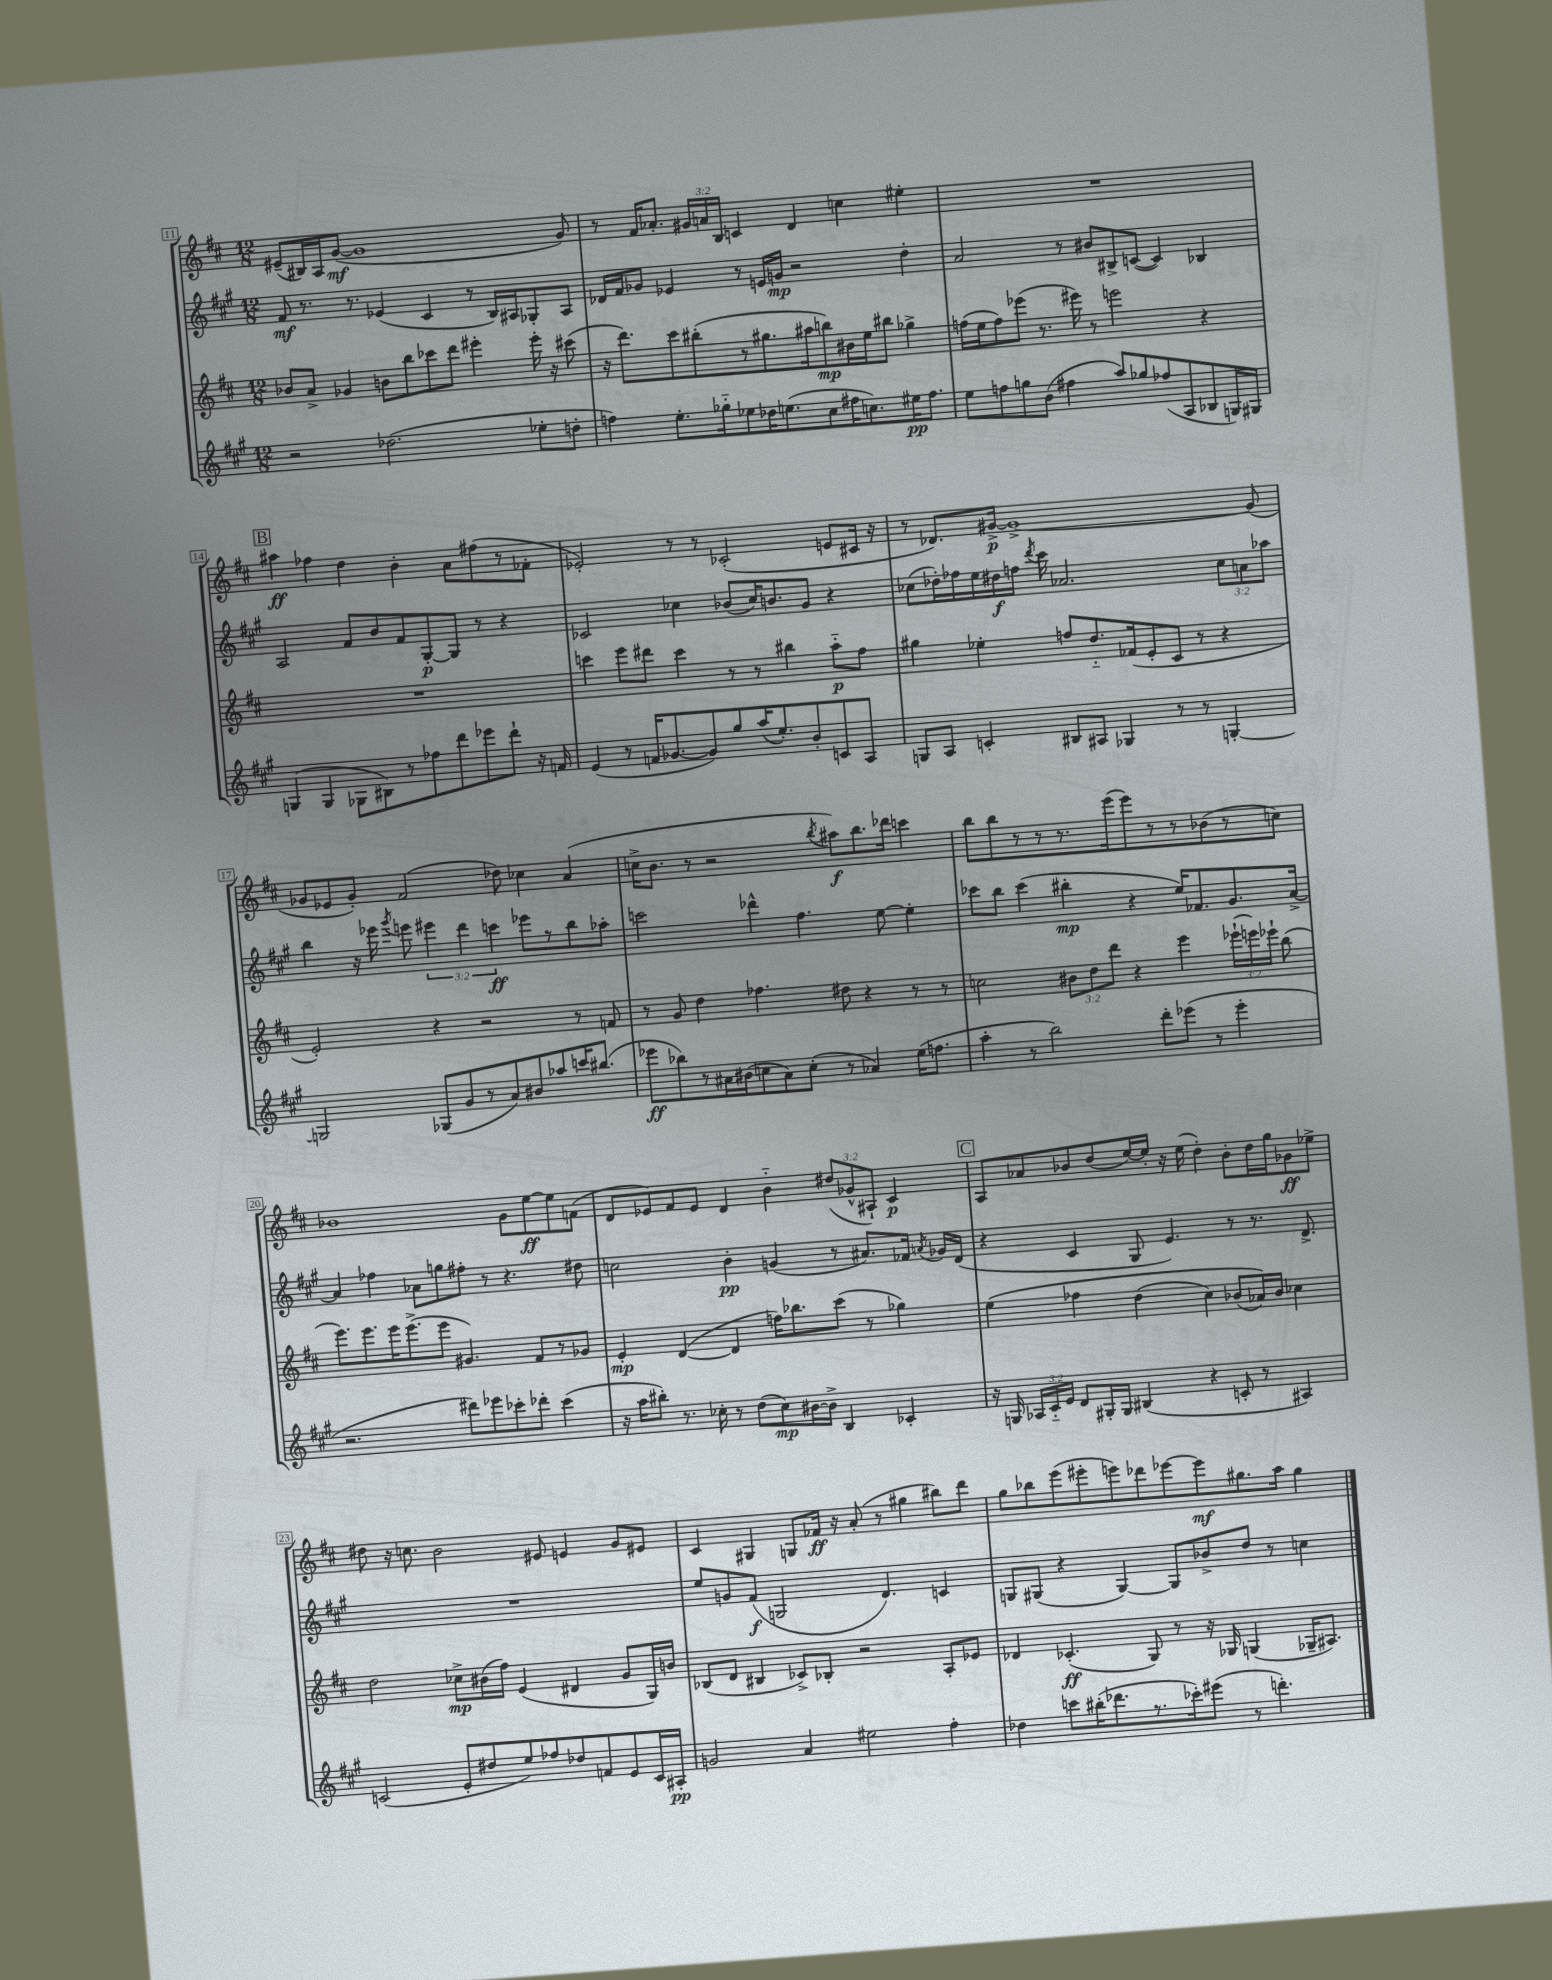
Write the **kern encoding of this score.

**kern	**kern	**kern	**kern
*staff4	*staff3	*staff2	*staff1
*clefG2	*clefG2	*clefG2	*clefG2
*k[f#c#g#]	*k[f#c#]	*k[f#c#g#]	*k[f#c#]
*M12/8	*M12/8	*M12/8	*M12/8
2r	8b-	8f#	(8e#~
.	8a^	8.r	16B#)
.	.	.	16A
.	4g-	.	([8g
.	.	8.r	.
.	.	.	1g]
(2.dd-	8b	(4e-	.
.	8bb	.	.
.	8ccc-	4c#	.
.	8ddd	.	.
.	4eee#'	8r	.
.	.	16B)	.
.	.	16A#	.
8ee-'	16eee#'	8G-'	.
.	16r	.	.
8dd'	(8ccc#	8A#	8g)
=	=	=	=
4ff)	16r	16d-	8r
.	8.ddd)	16f#	.
.	.	8g-	16f#
.	.	.	8.a-'
8.ee'	8ccc#	4e-	.
.	(8bb#'	.	24g#
.	.	.	24a
16gg-'~	.	.	.
.	.	.	24B
8ee-	8r	8r	4c
16dd-	8.gg#	16e	.
(8.ee	.	16g	.
.	.	2r	4d
.	16aa#	.	.
8cc#	8bb)	.	.
16ff#	16b#	.	4cc
8.cc)	16ee	.	.
.	8bb#	.	.
16ee#	4gg-^	4dd'	4ee#'
8.ff#	.	.	.
=	=	=	=
8ee	(16ff	2a	1.r
.	16ee	.	.
8ff	8ff)	.	.
8gg	(8eee-	.	.
(8b	8.r	.	.
4ff#	.	8r	.
.	16eee#)	.	.
.	8r	8b#	.
8aa)	2eee	8B#^	.
8gg-	.	([8c	.
(8ff-	.	4c])	.
8A	.	.	.
8B-	4r	4B-	.
16G)	.	.	.
16G#	.	.	.
=	=	=	=
(4G	1.r	2A	4aa#
4G	.	.	4ff-
8G-	.	8f#	4dd
8B#)	.	8b	.
8r	.	8f#	4b'
8ff-	.	[8G#'	.
8ddd	.	8G#]	8a
8eee-	.	8r	(8ff#
8ddd`	.	4r	8r
16r	.	.	8f-'
16f	.	.	.
=	=	=	=
(4e	4ccc	2c-	2e-')
8r	8eee	.	.
16f	8ddd#	.	.
[8.g-	.	.	.
.	4ccc	4cc-	8r
8g-])	.	.	8r
8gg#	8r	(8b-	(2c-'
(16aa	8r	16cc-)	.
8.ee')	.	8.b	.
.	4bb#	.	.
8b'	.	8g#	.
8c	8aa'~	4r	8e
8A	8ff#	.	16c#
.	.	.	16r
=	=	=	=
8G	4gg#	(8cc-	8r
8A	.	16dd-')	8.d-)
.	.	16ff-	.
4c'	4ee-'	16ee	.
.	.	16dd#	[16g#^
.	.	16ff	1g#^_
.	.	8qddd	.
.	.	16ccc#	.
8B#	8ff	2.a-	.
8A#	8.dd'~	.	.
4G-	.	.	.
.	(16f-	.	.
.	8e'	.	.
8r	8c#	.	.
8r	8r	.	.
[4G'	4r	12cc-	.
.	.	12a	.
.	.	.	(8g#]
.	.	12aa-	.
=	=	=	=
2G]	2e')	4bb	8g-
.	.	.	8e-
.	.	16r	8g-')
.	.	16eee-	.
.	.	8qggg#	.
.	.	8eee	(2f#
(8G-	4r	6eee#	.
8g#	.	.	.
.	.	6ddd	.
8r	2r	.	.
.	.	6ccc	.
8a)	.	.	8dd-)
8b#	.	8eee-	4cc-
8aa-	.	8r	.
16ccc	8r	8bb	(4a
(8.bb#	.	.	.
.	8f	8aa-'	.
=	=	=	=
8eee-	8r	2ccc	16cc^
.	.	.	8.b
8bb-)	8g	.	.
8r	4dd	.	8r
16a#	.	.	2r
(16b#	.	.	.
8cc	4.ff-	4ddd-^^	.
8a#)	.	.	.
(8cc'	.	4.ff#	.
.	.	.	8qbb
8r	8dd#	.	8aa#)
4a-)	4r	.	8.bb
.	.	[8ee	.
.	.	.	16ddd-
(16ee	8r	4ee']	4ccc
8.ff	.	.	.
.	8r	.	.
=	=	=	=
4aa'	2cc	8ccc-	8bb
.	.	8bb	8bb
8r	.	(4ccc-	8r
2bb)	.	.	8r
.	12b#	4bb#'	8.r
.	12dd	.	.
.	12ddd	.	.
.	.	.	(16eee
.	4r	4r	8eee)
8ddd'	.	.	8r
(8eee-	4eee	16ee)	8r
.	.	8.f-	.
8r	.	.	(8b-
4eee-'	(24eee-`	8.g#	8r
.	24eee)	.	.
.	24eee-`	.	.
.	(8bb	.	8cc)
.	.	[16a^	.
=	=	=	=
2.r	8.eee)	4a]	1b-
.	8.eee	.	.
.	.	4ff-	.
.	16eee	.	.
.	(8.eee^	.	.
.	.	8a-	.
.	8eee	8gg	.
8ddd#)	4.g#)	8ff#'	.
8eee-	.	8r	.
8ccc-'	.	4.r	8g
8ddd-'	8f#	.	[8ee
(4ccc-	8r	.	8ee]
.	8g-	8dd#	(8f
=	=	=	=
16r	4e'	2cc	8d
16aa	.	.	.
8bb#')	.	.	8e-)
8.r	([4d	.	8f#
.	.	.	8e-
16cc-'	.	.	.
8r	4d]	4b'	4d
(8dd	.	.	.
8cc-)	16ff)	(4g	4b'~
.	8.bb-	.	.
[16b#	.	.	.
16b#^]	.	.	.
4B	(8ccc#	8r	(12dd#
.	.	.	12g-^^
.	8r	8.a#)	.
.	.	.	12A#`)
4c-'	4gg-)	.	4c#
.	.	16f-	.
.	.	8qa	.
.	.	16g-	.
.	.	(16d	.
=	=	=	=
16r	&(4ee	4r	8A
16G	.	.	.
24A-	.	.	8a-
24c#'~	.	.	.
24e	.	.	.
8d	4ff-	4c#	8b-
16G#'	.	.	(8dd
16G#	.	.	.
(4B#	(4dd	8G#	[16ee)
.	.	.	16ee']
.	.	4.e)	16r
.	.	.	(16ee
4r	4cc#)	.	4dd')
8c'	(8b-	8r	8b-'
8r	16a-)&)	8.r	16dd
.	16b-	.	16gg
4A#)	4cc-	.	8g-
.	.	8.d^	.
.	.	.	8ee-^
=	=	=	=
(2c	2dd	1.r	8dd#
.	.	.	16r
.	.	.	8.cc
.	.	.	2b
8e'	8cc-^	.	.
8dd#	(16b#	.	.
.	16ff#)	.	.
8ee)	(4e	.	.
8ff-	.	.	8e#
8dd-	4d#	.	4e
8f	.	.	.
8e	8g	.	8g
16c	16G)	.	8e#
16A#'	16b	.	.
=	=	=	=
2g	(8B-	8ee	4c#
.	8d	8g	.
.	4B#	(8f#	4G#
.	.	2G	.
4a	8c-^)	.	8G
.	8B-'	.	16f-
.	.	.	16r
2ee#	2r	.	(8a'
.	.	4.d)	8r
.	.	.	4gg#
4ff#'	8A'	4c	8bb#)
.	8e-	.	8ddd
=	=	=	=
4dd-	4d-	8G	8gg
.	.	(8G#	8bb-
8ccc	(4.c-'	4r	(8eee
(16bb#'	.	.	8eee#'
8.ddd-	.	.	.
.	.	[4G#)	8eee)
8.r	8G)	.	8ddd-
.	8r	8G#]	[8eee-
16ccc-')	.	.	.
(8eee#	16r	8b-^	8eee-]
.	16G-	.	.
8r	(4G	8dd	8.gg#
4.ddd')	.	8r	.
.	.	.	16aa
.	16G-~	4cc	4gg#
.	8.A#)	.	.
==	==	==	==
*-	*-	*-	*-
